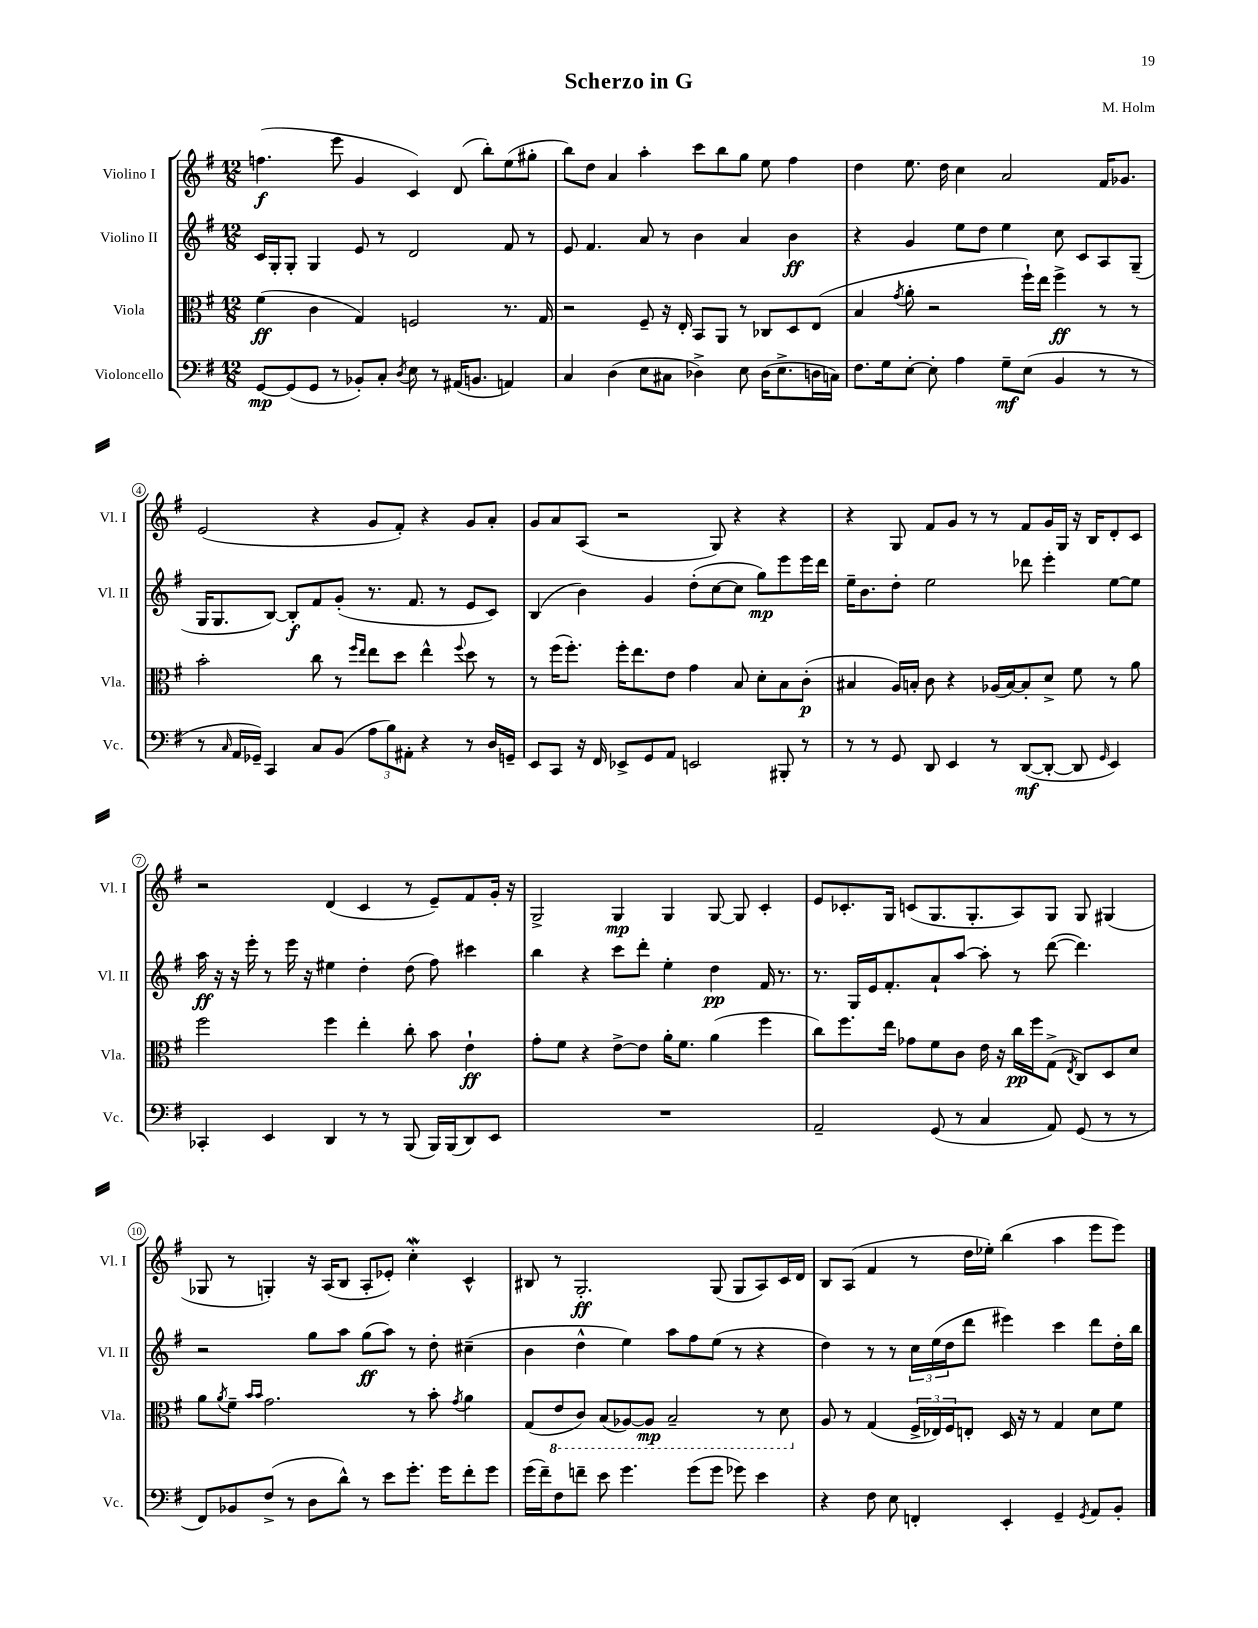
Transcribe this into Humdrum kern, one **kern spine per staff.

**kern	**dynam	**kern	**dynam	**kern	**dynam	**kern	**dynam
*part4	*part4	*part3	*part3	*part2	*part2	*part1	*part1
*staff4	*staff4	*staff3	*staff3	*staff2	*staff2	*staff1	*staff1
*I"Violoncello	*	*I"Viola	*	*I"Violino II	*	*I"Violino I	*
*I'Vc.	*	*I'Vla.	*	*I'Vl. II	*	*I'Vl. I	*
*clefF4	*	*clefC3	*	*clefG2	*	*clefG2	*
*k[f#]	*	*k[f#]	*	*k[f#]	*	*k[f#]	*
*M12/8	*	*M12/8	*	*M12/8	*	*M12/8	*
=1	=1	=1	=1	=1	=1	=1	=1
[8GG/L	mp	(4f#\	ff	16c/LL	.	(4.ffn\	f
.	.	.	.	16G'/J	.	.	.
(8GG/]	.	.	.	8G'/J	.	.	.
8GG/J	.	4c\	.	4G/	.	.	.
8r	.	.	.	.	.	8eee\	.
8BB-X'/L)	.	4G/)	.	8e/	.	4g/	.
8C'/J	.	.	.	8r	.	.	.
8qD/	.	.	.	.	.	.	.
8E\	.	2Fn/	.	2d/	.	4c/)	.
8r	.	.	.	.	.	.	.
(16AA#X/KL	.	.	.	.	.	(8d/	.
8.BBn/J	.	.	.	.	.	.	.
.	.	.	.	.	.	8bb'\L)	.
4AAn/)	.	8.r	.	8f#/	.	(8ee\	.
.	.	.	.	8r	.	8gg#X'\J	.
.	.	16G/	.	.	.	.	.
=2	=2	=2	=2	=2	=2	=2	=2
4C/	.	2r	.	8e/	.	8bb\L)	.
.	.	.	.	4.f#/	.	8dd\J	.
(4D\	.	.	.	.	.	4a/	.
8E\L	.	8F#~/	.	8a/	.	4aa'\	.
8C#X\J	.	16r	.	8r	.	.	.
.	.	16E'/	.	.	.	.	.
4D-X^\)	.	8BB/L	.	4b\	.	8ccc\L	.
.	.	8AA/J	.	.	.	8bb\	.
8E\	.	8r	.	4a/	.	8gg\J	.
(16D-\KL	.	8C-X/L	.	.	.	8ee\	.
8.E^\	.	.	.	.	.	.	.
.	.	8D/	.	4b\	ff	4ff#\	.
16Dn\L	.	(8E/J	.	.	.	.	.
16Cn\JJ)	.	.	.	.	.	.	.
=3	=3	=3	=3	=3	=3	=3	=3
8.F#\L	.	4B/	.	4r	.	4dd\	.
16G\k	.	.	.	.	.	.	.
.	.	8qg/	.	.	.	.	.
[8E'\J	.	8a'\	.	4g/	.	8.ee\	.
8E'\]	.	2r	.	.	.	.	.
.	.	.	.	.	.	16dd\	.
4A\	.	.	.	8ee\L	.	4cc\	.
.	.	.	.	8dd\J	.	.	.
8G~\L	mf	.	.	4ee\	.	2a/	.
(8E\J	.	16ff#`\LL)	.	.	.	.	.
.	.	16ee\JJ	.	.	.	.	.
4BB/	.	4ff#^\	ff	8cc\	.	.	.
.	.	.	.	8c/L	.	.	.
8r	.	8r	.	8A/	.	16f#/KL	.
.	.	.	.	.	.	8.g-X/J	.
8r	.	8r	.	(8G~/J	.	.	.
!!LO:LB:g=z
=4	=4	=4	=4	=4	=4	=4	=4
8r	.	2b'\	.	16G/KL	.	(2e/	.
.	.	.	.	8.G/	.	.	.
16qqC/	.	.	.	.	.	.	.
16AA/LL	.	.	.	.	.	.	.
16GG-X~/JJ)	.	.	.	.	.	.	.
4CC/	.	.	.	[8B/J)	.	.	.
.	.	.	.	8B'/L]	f	.	.
8C/L	.	8cc\	.	8f#/	.	4r	.
(8BB/J	.	8r	.	(8g'/J	.	.	.
.	.	16qqff#/LL	.	.	.	.	.
.	.	16qqee/JJ	.	.	.	.	.
12A\L	.	8ee\L	.	8.r	.	8g/L	.
12B\)	.	.	.	.	.	.	.
.	.	8dd\J	.	.	.	8f#'/J)	.
12AA#X'\J	.	.	.	.	.	.	.
.	.	.	.	8.f#/	.	.	.
4r	.	4ee^^\	.	.	.	4r	.
.	.	.	.	8r	.	.	.
.	.	8qqff#/	.	.	.	.	.
8r	.	8dd\	.	8e/L	.	8g/L	.
16D/LL	.	8r	.	8c/J)	.	8a'/J	.
16GGn~/JJ	.	.	.	.	.	.	.
=5	=5	=5	=5	=5	=5	=5	=5
8EE/L	.	8r	.	(4B/	.	8g/L	.
8CC/J	.	(16ff#\KL	.	.	.	8a/	.
.	.	8.ff#'\J)	.	.	.	.	.
16r	.	.	.	4b\)	.	(8A/J	.
16FF#/	.	.	.	.	.	.	.
8EE-X^/L	.	16ff#'\KL	.	.	.	2r	.
.	.	8.ee\	.	.	.	.	.
8GG/	.	.	.	4g/	.	.	.
8AA/J	.	8e\J	.	.	.	.	.
2EEn/	.	4g\	.	(8dd'\L	.	.	.
.	.	.	.	[8cc\	.	8G/)	.
.	.	8B/	.	8cc\J]	.	4r	.
.	.	8d'\L	.	8gg\L)	mp	.	.
8BBB#X'/	.	8B\	.	8eee\	.	4r	.
8r	.	(8c'\J	p	16eee\L	.	.	.
.	.	.	.	16ddd\JJ	.	.	.
=6	=6	=6	=6	=6	=6	=6	=6
8r	.	4B#X/	.	16ee~\KL	.	4r	.
.	.	.	.	8.b\	.	.	.
8r	.	.	.	.	.	.	.
8GG/	.	16A/LL)	.	8dd'\J	.	8G/	.
.	.	16Bn'/JJ	.	.	.	.	.
8DD/	.	8c\	.	2ee\	.	8f#/L	.
4EE/	.	4r	.	.	.	8g/J	.
.	.	.	.	.	.	8r	.
8r	.	(16A-X/LL	.	.	.	8r	.
.	.	[16B/J)	.	.	.	.	.
([8DD/L	mf	8B'/]	.	8ddd-X\	.	8f#/L	.
8DD'/J_	.	8d^/J	.	4eee'\	.	16g/L	.
.	.	.	.	.	.	16G/JJ	.
8DD/]	.	8f#\	.	.	.	16r	.
.	.	.	.	.	.	16B/KL	.
16qqGG/	.	.	.	.	.	.	.
4EE/)	.	8r	.	[8ee\L	.	8d'/	.
.	.	8a\	.	8ee\J]	.	8c/J	.
!!LO:LB:g=z
=7	=7	=7	=7	=7	=7	=7	=7
4CC-X'/	.	2ff#\	.	16aa\	ff	2r	.
.	.	.	.	16r	.	.	.
.	.	.	.	16r	.	.	.
.	.	.	.	16eee'\	.	.	.
4EE/	.	.	.	8r	.	.	.
.	.	.	.	16eee\	.	.	.
.	.	.	.	16r	.	.	.
4DD/	.	4ff#\	.	4ee#X\	.	(4d/	.
8r	.	4ee'\	.	4dd'\	.	4c/	.
8r	.	.	.	.	.	.	.
(8BBB/	.	8cc'\	.	(8dd\	.	8r	.
16BBB/LL)	.	8b\	.	8ff#\)	.	8e~/L)	.
(16BBB/J	.	.	.	.	.	.	.
8DD/)	.	4e`\	ff	4ccc#X\	.	8f#/	.
8EE/J	.	.	.	.	.	16g'/Jk	.
.	.	.	.	.	.	16r	.
=8	=8	=8	=8	=8	=8	=8	=8
1.r	.	8g'\L	.	4bb\	.	2G^/	.
.	.	8f#\J	.	.	.	.	.
.	.	4r	.	4r	.	.	.
.	.	[8e^\L	.	8ccc\L	.	4G/	mp
.	.	8e\J]	.	8ddd'\J	.	.	.
.	.	16a'\KL	.	4ee'\	.	4G/	.
.	.	8.f#\J	.	.	.	.	.
.	.	(4a\	.	4dd\	pp	[8G/	.
.	.	.	.	.	.	8G/]	.
.	.	4ff#\	.	16f#/	.	4c'/	.
.	.	.	.	8.r	.	.	.
=9	=9	=9	=9	=9	=9	=9	=9
2AA~/	.	8cc\L)	.	8.r	.	8e/L	.
.	.	8.ff#\	.	.	.	8.c-X'/	.
.	.	.	.	16G/LL	.	.	.
.	.	.	.	16e/J	.	.	.
.	.	16ee\Jk	.	8.f#'/	.	16G/Jk	.
.	.	8g-X\L	.	.	.	(8cn/L	.
(8GG/	.	8f#\	.	8a`/	.	8.G/	.
8r	.	8c\J	.	[8aa/J	.	.	.
.	.	.	.	.	.	8.G'/	.
4C/	.	16e\	.	8aa'\]	.	.	.
.	.	16r	.	.	.	.	.
.	.	16cc\LL	pp	8r	.	8A/)	.
.	.	16ff#\J	.	.	.	.	.
8AA/)	.	(8G^\J	.	([8ddd\	.	8G/J	.
.	.	8qE/	.	.	.	.	.
(8GG/	.	8C/L)	.	4.ddd\])	.	8G/	.
8r	.	8D/	.	.	.	(4G#X/	.
8r	.	8d/J	.	.	.	.	.
!!LO:LB:g=z
=10	=10	=10	=10	=10	=10	=10	=10
8FF#/L)	.	8a\L	.	2r	.	8G-X/	.
.	.	8qa/	.	.	.	.	.
8BB-X/	.	8f#~\J	.	.	.	8r	.
.	.	16qqb/LL	.	.	.	.	.
.	.	16qqb/JJ	.	.	.	.	.
(8F#^/J	.	2.g\	.	.	.	4Gn'/)	.
8r	.	.	.	.	.	.	.
8D\L	.	.	.	8gg\L	.	16r	.
.	.	.	.	.	.	(16A/KL	.
8d^^\J)	.	.	.	8aa\J	.	8B/J	.
8r	.	.	.	(8gg\L	ff	8A'/L	.
8e\L	.	.	.	8aa\J)	.	8e-X'/J)	.
8.g'\J	.	8r	.	8r	.	4ccw'\	.
.	.	8b'\	.	8dd'\	.	.	.
16g\KL	.	.	.	.	.	.	.
.	.	8qg/	.	.	.	.	.
8f#'\	.	4a\	.	(4cc#X~\	.	4c^^/	.
8g\J	.	.	.	.	.	.	.
=11	=11	=11	=11	=11	=11	=11	=11
(16g\LL	.	(8G/L	.	4b\	.	8B#X/	.
16f#~\J)	.	.	.	.	.	.	.
*	*	*8ba	*	*	*	*	*
8F#\	.	8E/	.	.	.	8r	.
8fn~\J	.	8C/J)	.	4dd^^\	.	2.G'/	ff
8e\	.	(8BB/L	.	.	.	.	.
4.g\	.	[8AA-X/)	.	4ee\)	.	.	.
.	.	8AA-/J]	mp	.	.	.	.
.	.	2BB~/	.	8aa\L	.	.	.
(8g\L	.	.	.	8ff#\	.	.	.
8g\J	.	.	.	(8ee\J	.	(8G/	.
8g-X\)	.	.	.	8r	.	8G/L	.
4e\	.	8r	.	4r	.	8A/)	.
.	.	8D\	.	.	.	16c/L	.
.	.	.	.	.	.	16d/JJ	.
=12	=12	=12	=12	=12	=12	=12	=12
*	*	*X8ba	*	*	*	*	*
4r	.	8A/	.	4dd\)	.	8B/L	.
.	.	8r	.	.	.	(8A/J	.
8F#\	.	(4G/	.	8r	.	4f#/	.
8E\	.	.	.	8r	.	.	.
4FFn'/	.	24F#^/LL	.	24cc\LL	.	8r	.
.	.	24E-X/)	.	(24ee\	.	.	.
.	.	24F#/J	.	24dd\J	.	.	.
.	.	8En'/J	.	8ddd\J	.	16dd\LL	.
.	.	.	.	.	.	16ee-X'\JJ)	.
4EE'/	.	16D/	.	4eee#X\)	.	(4bb\	.
.	.	16r	.	.	.	.	.
.	.	8r	.	.	.	.	.
4GG~/	.	4G/	.	4ccc\	.	4aa\	.
8qGG/	.	.	.	.	.	.	.
8AA/L	.	8d\L	.	8ddd\L	.	8eee\L	.
8BB'/J	.	8f#\J	.	16dd'\L	.	8eee\J)	.
.	.	.	.	16bb\JJ	.	.	.
==	==	==	==	==	==	==	==
*-	*-	*-	*-	*-	*-	*-	*-
